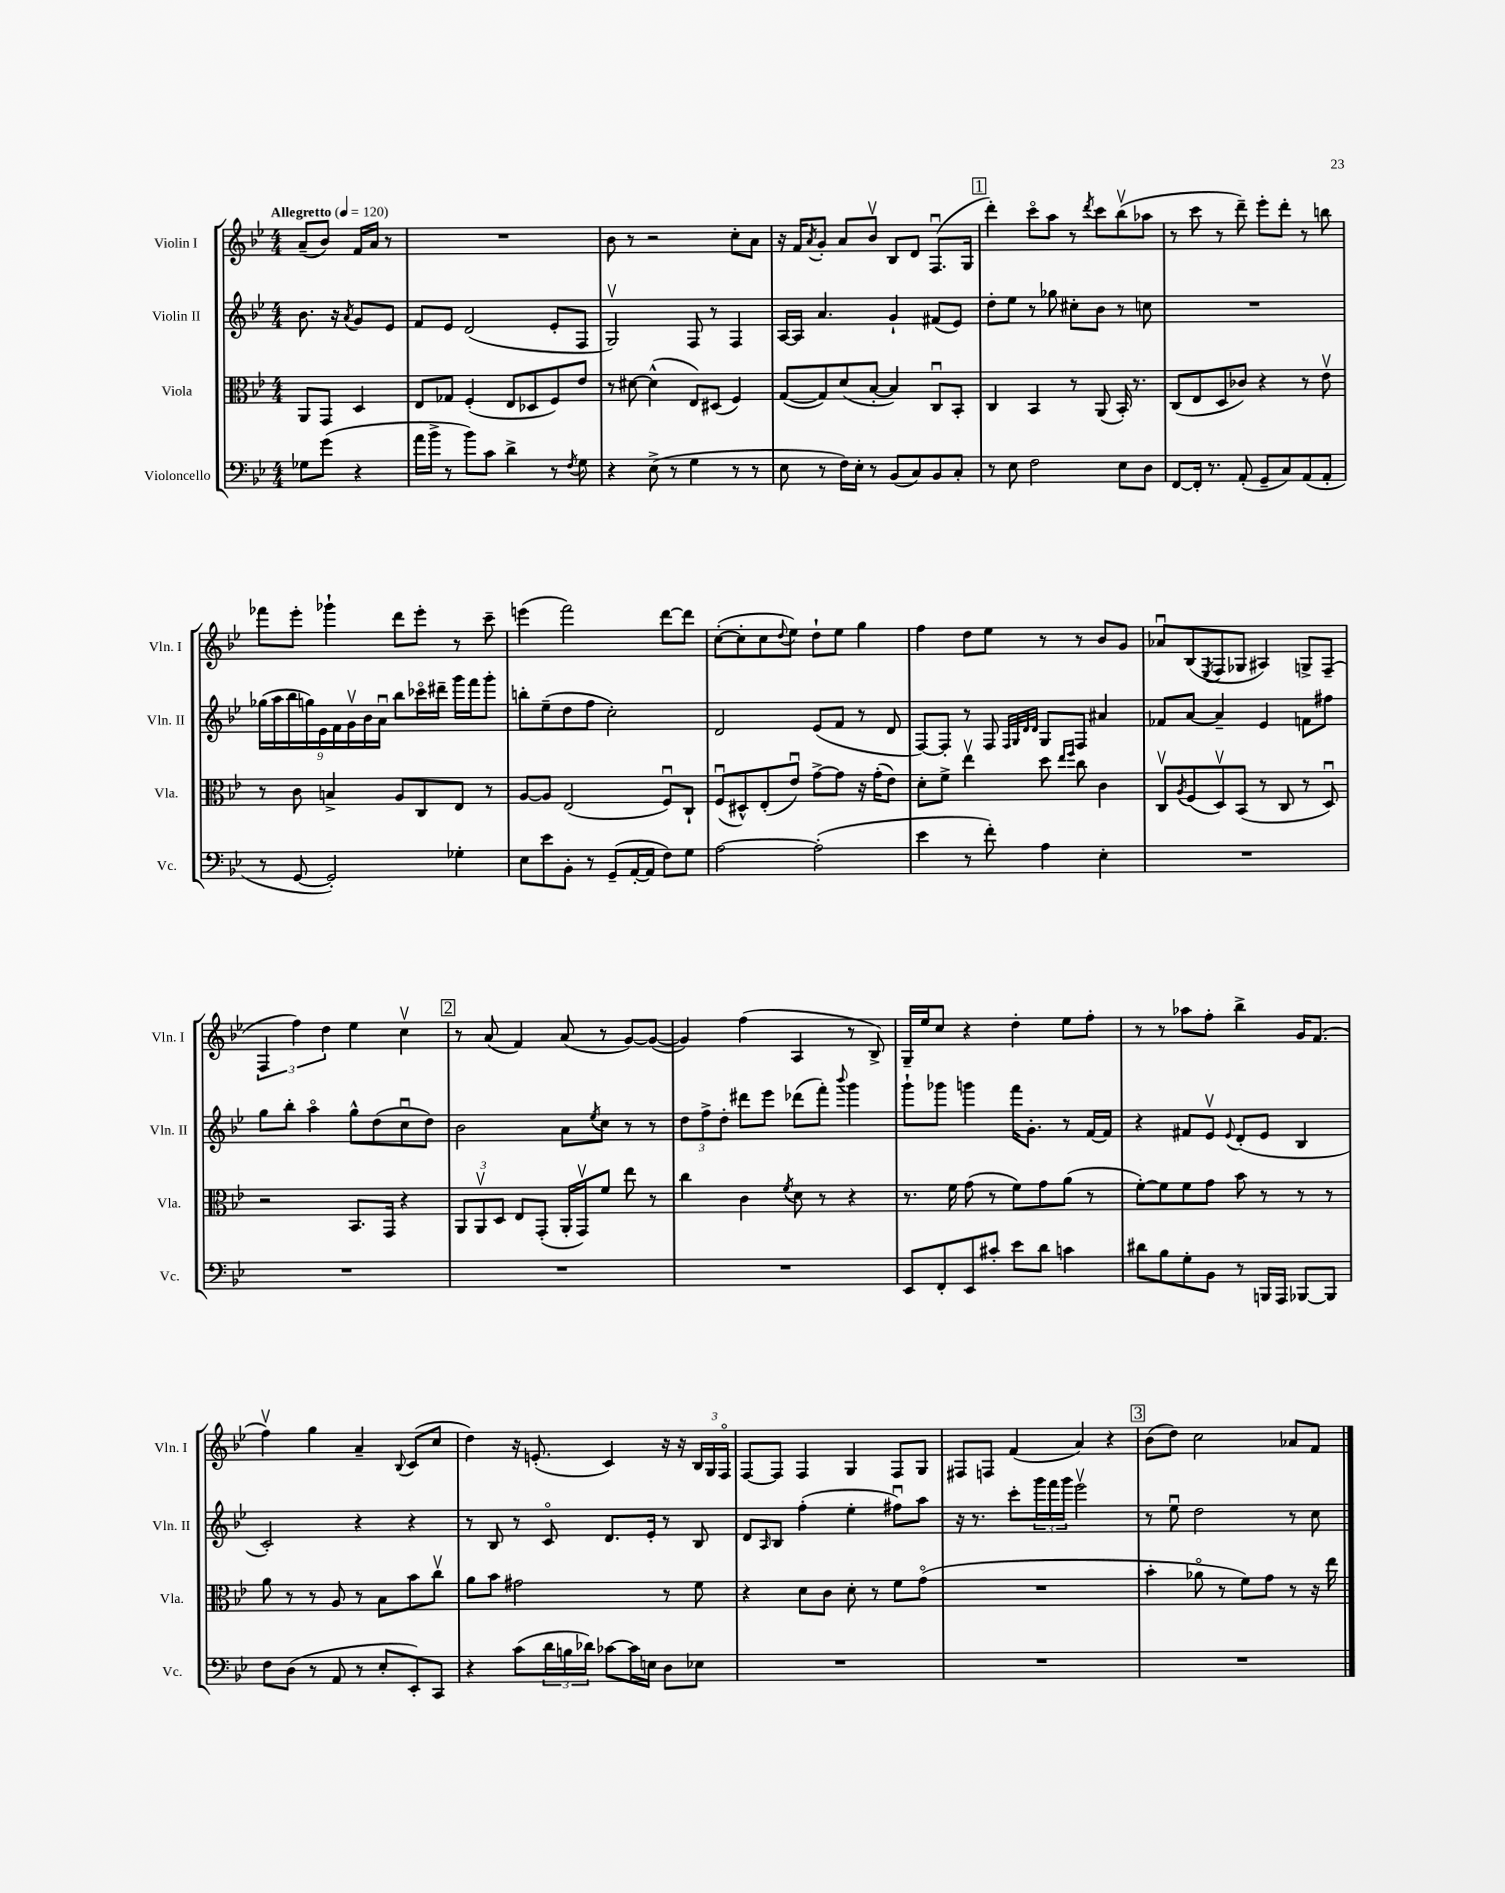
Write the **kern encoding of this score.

**kern	**kern	**kern	**kern
*staff4	*staff3	*staff2	*staff1
*clefF4	*clefC3	*clefG2	*clefG2
*k[b-e-]	*k[b-e-]	*k[b-e-]	*k[b-e-]
*M4/4	*M4/4	*M4/4	*M4/4
*MM120	*MM120	*MM120	*MM120
8G-	8AA	8.b-	(8a~
(8g	8GG	.	8b-)
.	.	16r	.
.	.	8qa	.
4r	4D	8g	16f
.	.	.	16a
.	.	8e-	8r
=	=	=	=
16a	8E-	8f	1r
16b-^	.	.	.
8r	8G-	8e-	.
8b-)	(4F'	(2d	.
8c	.	.	.
4d^	8E-	.	.
.	8D-	.	.
8r	8F)	8e-'	.
8qF	.	.	.
8G	8e-	8F	.
=	=	=	=
4r	8r	2Gv)	8b-
.	[8d#	.	8r
(8E-^	(4d#^^]	.	2r
8r	.	.	.
4G	8E-)	8F	.
.	(8D#	8r	.
8r	4F)	4F	8cc'
8r	.	.	8a
=	=	=	=
8E-	([8G	[16A	16r
.	.	16A]	16f
.	.	.	8qa
8r	8G])	4.a	8g'
16F)	(8d	.	8a
16E-'	.	.	.
8r	[8B-'	.	8b-v
(8BB-	4B-])	4g`	8B-
8C)	.	.	8d
8BB-	8Cu	(8f#	(8.Fu
8C'	8BB-'	8e-)	.
.	.	.	16G
=	=	=	=
8r	4C	8dd'	4ddd')
8E-	.	8ee-	.
2F	4BB-	8r	8ccco
.	.	8gg-	8aa
.	8r	8cc#'	8r
.	.	.	8qddd
.	(8AA	8b-	8ccc
8E-	16BB-')	8r	(8bb-v
.	8.r	.	.
8D	.	8cc	8aa-
=	=	=	=
[8FF	(8C	1r	8r
16FF']	8E-	.	8ccc
8.r	.	.	.
.	8D	.	8r
(8AA'	8c-)	.	8ddd~)
8GG~	4r	.	8eee-'
8C)	.	.	8ddd'
(8AA	8r	.	8r
8AA'	8e-v	.	8bb
=	=	=	=
8r	8r	(18gg-	8fff-
.	.	18aa	.
.	.	18bb-	.
[8GG	8c	.	8eee-'
.	.	18gg)	.
.	.	18e-	.
2GG'])	4B^	.	4ggg-`
.	.	18f	.
.	.	18gv	.
.	.	18b-	.
.	.	18au	.
.	8A	8bb-	8ddd
.	8C	16ccc-o	8eee-'
.	.	16ddd#~	.
4G-'	8E-	16ggg	8r
.	.	16fff	.
.	8r	8ggg'	8ccc~
=	=	=	=
8E-	[8A	8bb'	(4eee
8e-	8A]	(8ee-~	.
8BB-'	(2E-	8dd	2fff)
8r	.	8ff	.
(8GG~	.	2cc')	.
[16AA'	.	.	.
16AA]	.	.	.
8F)	8Fu)	.	[8ddd
8G	8C`	.	8ddd]
=	=	=	=
[2A	(8Fu	2d	([8cc'
.	8D#^^)	.	8cc']
.	(8E-'	.	8cc
.	.	.	8qqdd
.	8e-u)	.	8ee-)
(2A']	[8g^	(8e-	8dd`
.	8g]	8f	8ee-
.	16r	8r	4gg
.	(16g'	.	.
.	8e-)	8d	.
=	=	=	=
4e-	8d'	[8F)	4ff
.	8f^	8F']	.
8r	4ee-v	8r	8dd
8f')	.	8F	8ee-
.	.	32qqF	.
.	.	32qqG	.
.	.	32qqd	.
.	.	32qqd	.
4A	8dd	8G	8r
.	16qqee-	.	.
.	16qqff	.	.
.	8cc	8F	8r
4E-'	4c	4a#	8b-
.	.	.	8g
=	=	=	=
1r	8Cv	8f-	8a-u
.	8qA	.	.
.	(8F	[8a	(8B-
.	.	.	8qE-
.	8Dv)	4a~]	8F
.	(8BB-	.	8G-
.	8r	4e-	4A#)
.	8C	.	.
.	8r	8f	8G^
.	8Du)	8ff#	(8F~
=	=	=	=
1r	2r	8gg	6F
.	.	8bb-'	.
.	.	.	6ff)
.	.	4aao	.
.	.	.	6dd
.	8.BB-	8gg^^	4ee-
.	.	(8dd	.
.	16GG	.	.
.	4r	8ccu	4ccv
.	.	8dd)	.
=	=	=	=
1r	12AA	2b-	8r
.	12AAv	.	.
.	.	.	(8a
.	12D	.	.
.	8E-	.	4f)
.	(8GG'	.	.
.	16AA'	8a	(8a
.	16GGv)	.	.
.	.	8qee-	.
.	8f	8cc	8r
.	8ee-	8r	[8g)
.	8r	8r	(8g_
=	=	=	=
1r	4cc	12dd	4g])
.	.	12ff^	.
.	.	12dd'	.
.	4c	8ddd#	(4ff
.	.	8eee-	.
.	8qf	.	.
.	8d	(8ddd-	4A
.	8r	8fff')	.
.	.	8qqbbb-	.
.	4r	4ggg	8r
.	.	.	8B-^)
=	=	=	=
8EE-	8.r	8ggg`	16G~
.	.	.	16ee-
8FF'	.	8ggg-	8cc
.	16f	.	.
8EE-	(8g	4ggg	4r
8c#'	8r	.	.
8e-	8f)	16fff	4dd'
.	.	8.g'	.
8d	8g	.	.
4c	(8a	8r	8ee-
.	8r	[16f	8ff'
.	.	16f]	.
=	=	=	=
8d#	[8f')	4r	8r
8B-	8f]	.	8r
8G'	8f	8f#	8aa-
8BB-	8g	8e-v	8ff'
.	.	8qqe-	.
8r	8b-	(8d'	4bb-^
16BBB	8r	8e-	.
16AAA	.	.	.
[8BBB-	8r	4B-	16g
.	.	.	(8.f
8BBB-]	8r	.	.
=	=	=	=
8F	8a	2c')	4ffv)
(8D	8r	.	.
8r	8r	.	4gg
8AA	8A	.	.
8r	8r	4r	4a~
8E-'	8B-	.	.
.	.	.	8qqB-
8EE-')	8b-	4r	(8c
8CC	8ccv	.	8cc
=	=	=	=
4r	8a	8r	4dd)
.	8b-	8B-	.
(8c	2g#	8r	16r
.	.	.	(8.e'
24d	.	8co	.
24B	.	.	.
24d-)	.	.	.
[8c-	.	8.d	4c)
16c-]	.	.	.
16E	.	16e-'	.
8D	8r	8r	16r
.	.	.	16r
8E-	8f	8B-	24B-
.	.	.	24G
.	.	.	24Fo
=	=	=	=
1r	4r	8d	[8F
.	.	16qqA	.
.	.	8B-	8F]
.	8d	(4ff'	4F
.	8c	.	.
.	8d'	4ee-'	4G
.	8r	.	.
.	8f	8ff#u)	8F
.	(8go	8aa	8G
=	=	=	=
1r	1r	16r	8F#
.	.	8.r	.
.	.	.	8F
.	.	8ccc'	(4f
.	.	24ggg	.
.	.	24fff	.
.	.	24ggg	.
.	.	2eee-v	4a)
.	.	.	4r
=	=	=	=
1r	4b-'	8r	(8b-
.	.	8ee-u	8dd)
.	8a-o	2dd	2cc
.	8r	.	.
.	8f)	.	.
.	8g	.	.
.	8r	8r	8a-
.	16r	8cc	8f
.	16ee-	.	.
==	==	==	==
*-	*-	*-	*-
